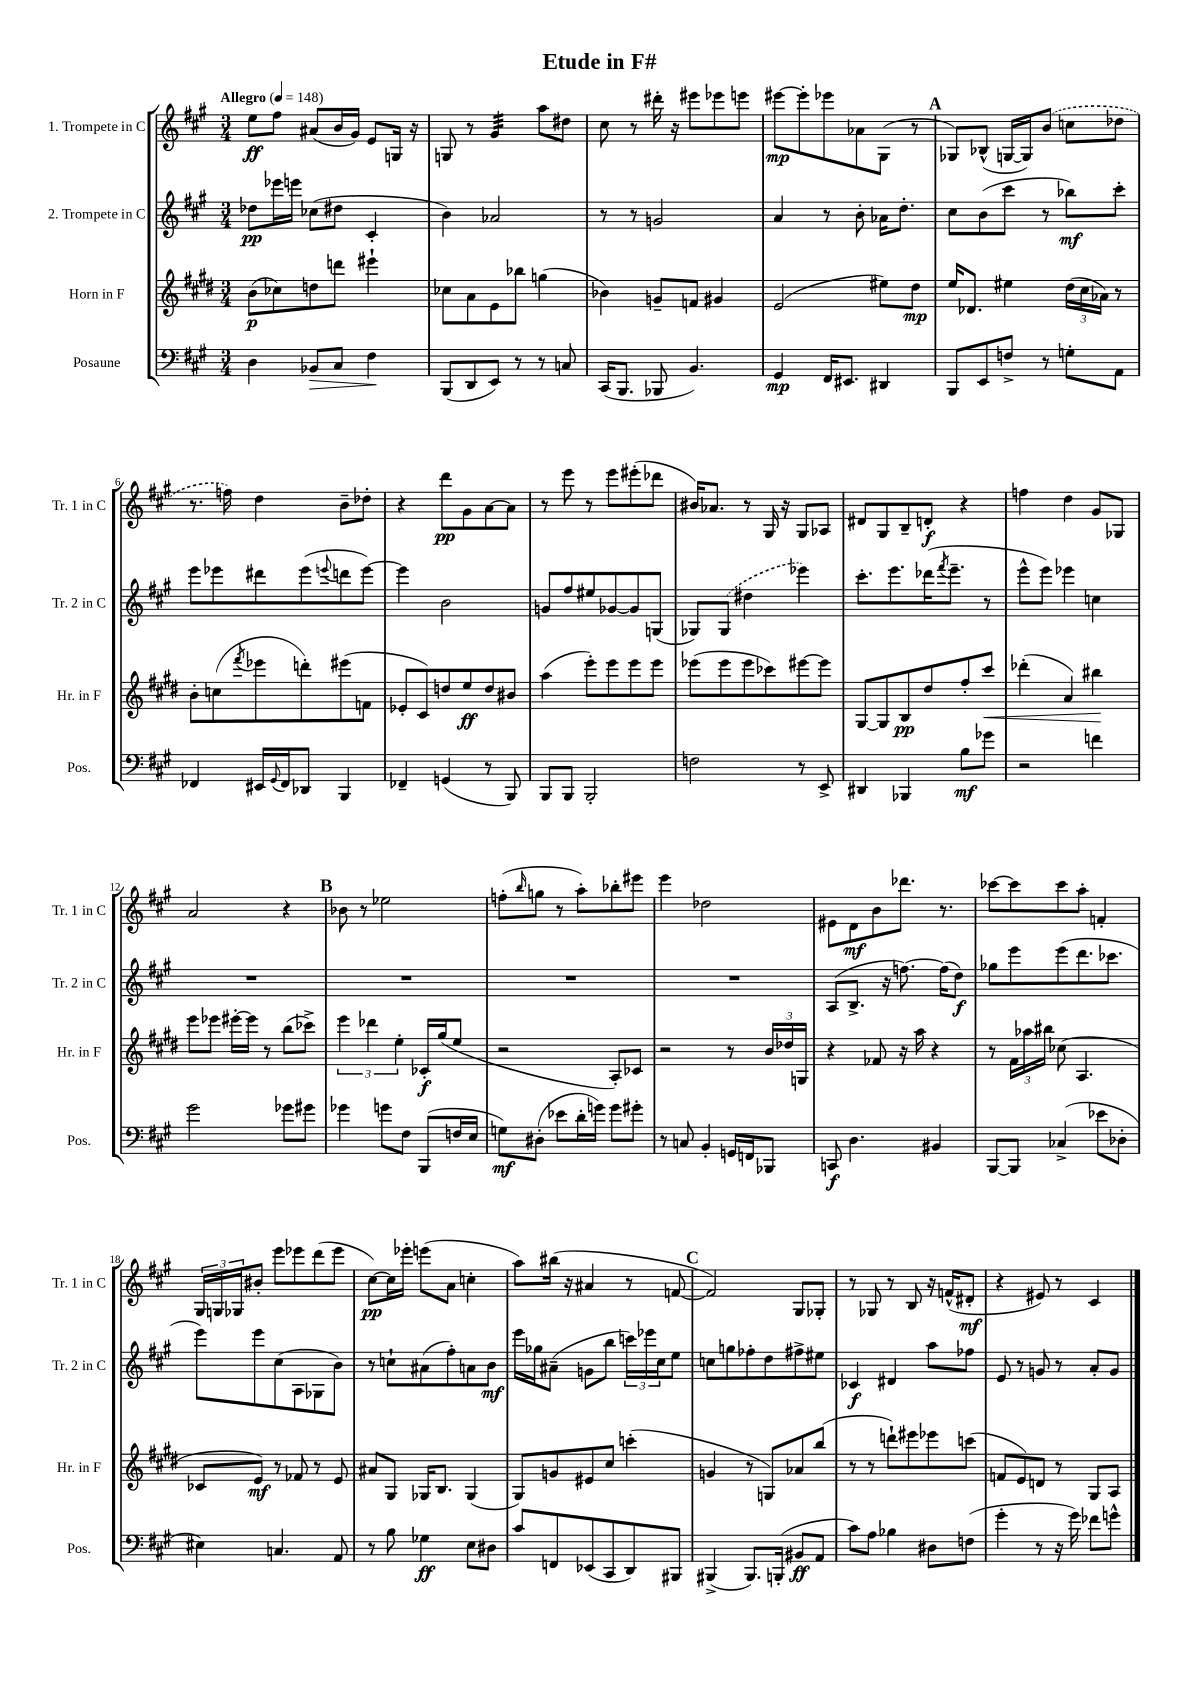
\header { title = "Etude in F#" }
<<
\new StaffGroup <<
\new Staff = "s0" \with { instrumentName = "1. Trompete in C" shortInstrumentName = "Tr. 1 in C" } {
    \clef treble \key a \major \numericTimeSignature \time 3/4 \tempo "Allegro" 4 = 148
    e''8\ff fis''8 ais'8( b'16 gis'16) e'8 g16 r16 |
    g8 r8 gis'4:32 a''8 dis''8 |
    cis''8 r8 dis'''16-. r16 eis'''8 ees'''8 e'''8 |
    eis'''8~\mp eis'''8-. ees'''8 aes'8 gis8( r8 |
    \mark \markup { \bold "A" } ges8) bes8-^( g16~ g16) \once \slurDashed b'8( c''8 des''8 |
    r8. f''16) d''4 b'8-- des''8-. |
    r4 d'''8\pp gis'8 a'8~ a'8 |
    r8 e'''8 r8 e'''8 eis'''8-.( des'''8 |
    bis'16) aes'8. r8 gis16 r16 gis8 aes8 |
    dis'8 gis8 b8-- d'8-.\f r4 |
    f''4 d''4 gis'8 ges8 |
    a'2 r4 |
    \mark \markup { \bold "B" } bes'8 r8 ees''2 |
    f''8-.( \grace { b''16 } g''8 r8 a''8-.) bes''8-. eis'''8 |
    e'''4 des''2 |
    eis'8 d'8\mf b'8 des'''8. r8. |
    ces'''8~ ces'''8 ces'''8 a''8-. f'4-. |
    \tuplet 3/2 { gis16 g16 ges16 } bis'8-. e'''8 ees'''8 d'''8( ees'''8 |
    cis''8~\pp) cis''16 ees'''16-. e'''8( a'8 c''4-. |
    a''8) bis''16( r16 ais'4 r8 f'8~ |
    \mark \markup { \bold "C" } f'2) gis8 ges8-. |
    r8 ges8 r8 b8 r16 f'16-^( dis'8-.\mf |
    r4 eis'8) r8 cis'4 \bar "|." |
}
\new Staff = "s1" \with { instrumentName = "2. Trompete in C" shortInstrumentName = "Tr. 2 in C" } {
    \clef treble \key a \major \numericTimeSignature \time 3/4
    des''8\pp ees'''16 e'''16 ces''8( dis''8 cis'4-. |
    b'4) aes'2 |
    r8 r8 g'2 |
    a'4 r8 b'8-. aes'16 d''8.-. |
    \mark \markup { \bold "A" } cis''8 b'8( cis'''8 r8 bes''8\mf) cis'''8-. |
    e'''8 ees'''8 dis'''8 ees'''8( \appoggiatura { e'''8 } d'''8 e'''8~) |
    e'''4 b'2 |
    g'8 fis''8 eis''8 ges'8~ ges'8 g8( |
    ges8) \once \slurDashed ges8( dis''4 ees'''4) |
    cis'''8.-. e'''8. des'''16( \acciaccatura { fis'''8 } e'''8.-- r8 |
    e'''8-^ e'''8) ees'''4 c''4 |
    R2. |
    \mark \markup { \bold "B" } R2. |
    R2. |
    R2. |
    a8( b8.-> r16 f''8.~) f''16( d''8\f) |
    ges''8 e'''8 e'''8( d'''8. ces'''8. |
    e'''8) e'''8 cis''8( a8 ges8 b'8) |
    r8 c''8-! ais'8( fis''8-.) a'8 b'8\mf |
    e'''16 ges''16 ais'8--( g'8 b''8 \tuplet 3/2 { c'''16) ees'''16 cis''16 } e''8 |
    \mark \markup { \bold "C" } c''8 g''8 fes''8-. d''8 fis''8-> eis''8 |
    ces'4\f dis'4 a''8 fes''8 |
    e'8 r8 g'8 r8 a'8-. g'8 \bar "|." |
}
\new Staff = "s2" \with { instrumentName = "Horn in F" shortInstrumentName = "Hr. in F" } {
    \clef treble \key e \major \numericTimeSignature \time 3/4
    b'8\p( ces''8) d''8 d'''8 eis'''4-! |
    ces''8 a'8 e'8 bes''8 g''4( |
    bes'4) g'8-- f'8 gis'4 |
    e'2( eis''8) dis''8\mp |
    \mark \markup { \bold "A" } e''16 des'8. eis''4 \tuplet 3/2 { dis''16( cis''16 aes'16) } r8 |
    b'8-. c''8( \acciaccatura { fis'''8 } ees'''8 d'''8-.) eis'''8( f'8 |
    ees'8-. cis'8) d''8 e''8\ff d''8 bis'8 |
    a''4( e'''8-.) e'''8 e'''8 e'''8 |
    ees'''8( ees'''8 ees'''8 ces'''8) eis'''8~ eis'''8 |
    gis8~ gis8 b8\pp dis''8 fis''8-. cis'''8\< |
    des'''4-.( a'4) bis''4\! |
    e'''8 ees'''8 eis'''16~-. eis'''16 r8 b''8( ces'''8->) |
    \mark \markup { \bold "B" } \tuplet 3/2 { e'''4 des'''4 e''4-. } ces'16-.\f gis''16( e''8 |
    r2 a8-.) ces'8 |
    r2 r8 \tuplet 3/2 { b'16 des''16 g16 } |
    r4 fes'8 r16 a''16 r4 |
    r8 \tuplet 3/2 { fis'16 aes''16 bis''16 } ces''8( a4. |
    ces'8 e'8\mf) r8 fes'8 r8 e'8 |
    ais'8 gis8 ges16 b8. ges4( |
    gis8) g'8 eis'8 cis''8 c'''4-.( |
    \mark \markup { \bold "C" } g'4 r8 g8) aes'8 b''8( |
    r8 r8 d'''8-!) eis'''8 ees'''8 c'''8( |
    f'8 e'8) d'8 r8 gis8 a8 \bar "|." |
}
\new Staff = "s3" \with { instrumentName = "Posaune" shortInstrumentName = "Pos." } {
    \clef bass \key a \major \numericTimeSignature \time 3/4
    d4 bes,8\> cis8 fis4\! |
    b,,8( d,8 e,8) r8 r8 c8 |
    cis,16( b,,8. bes,,8 b,4.) |
    gis,4\mp fis,16 eis,8. dis,4 |
    \mark \markup { \bold "A" } b,,8 e,8 f8-> r8 g8-. a,8 |
    fes,4 eis,16 \appoggiatura { gis,8 } fes,16 des,8 b,,4 |
    fes,4-- g,4( r8 b,,8) |
    b,,8 b,,8 b,,2-. |
    f2 r8 e,8-> |
    dis,4 bes,,4 b8\mf ges'8 |
    r2 f'4 |
    gis'2 ges'8 gis'8 |
    \mark \markup { \bold "B" } ges'4 g'8 fis8 b,,8( f16 e16 |
    g8\mf) dis8-.( ees'8 d'16-. g'16) g'8 gis'8-. |
    r8 c8 b,4-. g,16 f,16 bes,,8 |
    c,8\f d4. bis,4 |
    b,,8~ b,,8 ces4->( ees'8 des8-. |
    eis4) c4. a,8 |
    r8 b8 ges4\ff e8 dis8 |
    cis'8 f,8 ees,8( cis,8 d,8) bis,,8 |
    \mark \markup { \bold "C" } bis,,4->( bis,,8.) b,,16-.( bis,8\ff a,8 |
    cis'8) a8 bes4 dis8 f8( |
    gis'4-. r8 r16 gis'16) fes'8 g'8-^ \bar "|." |
}
>>
>>
